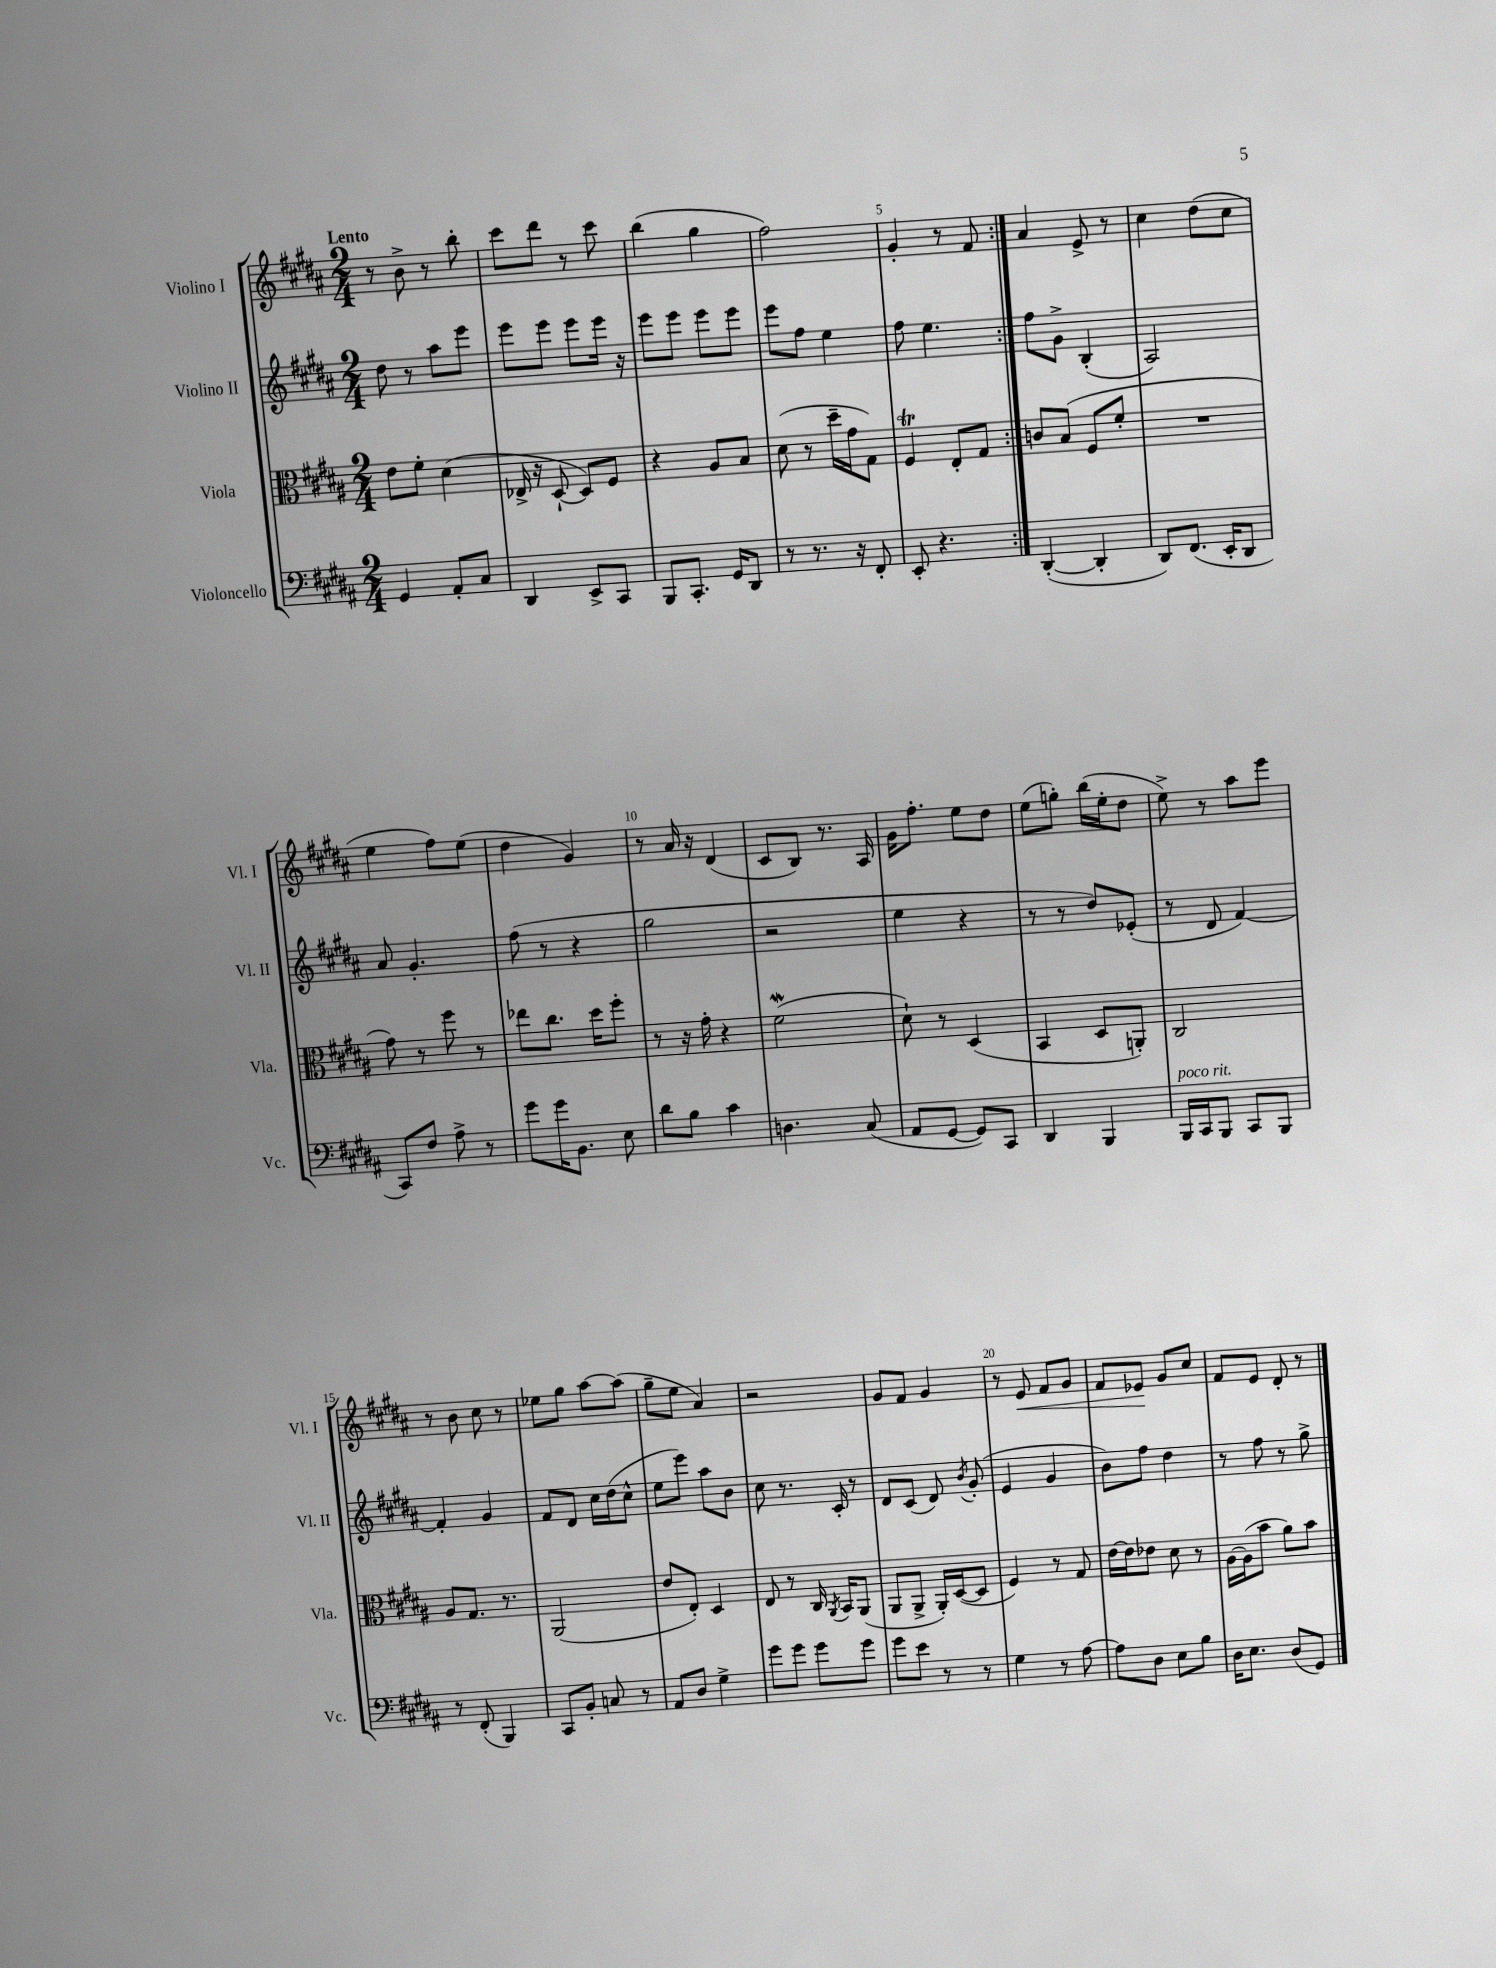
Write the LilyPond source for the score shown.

<<
\new StaffGroup <<
\new Staff = "s0" \with { instrumentName = "Violino I" shortInstrumentName = "Vl. I" } {
    \clef treble \key b \major \numericTimeSignature \time 2/4 \tempo "Lento"
    \autoBeamOff \repeat volta 2 { r8 b'8-> r8 b''8-. |
    cis'''8[ dis'''8] r8 cis'''8 |
    b''4( gis''4 |
    fis''2) |
    gis'4-. r8 fis'8 | }
    ais'4 e'8-> r8 |
    cis''4 dis''8[( cis''8] |
    e''4 fis''8[) e''8]( |
    dis''4 gis'4) |
    r8 ais'16 r16 dis'4( |
    cis'8[ b8]) r8. ais16 |
    gis'16[ fis''8.]-. e''8[ dis''8] |
    e''8[( g''8]-.) b''16[( e''16-. dis''8] |
    e''8->) r8 ais''8[ e'''8] |
    r8 b'8 cis''8 r8 |
    ees''8[ gis''8] ais''8[~ ais''8]( |
    gis''8[-- e''8] ais'4) |
    r2 |
    gis'8[ fis'8] gis'4 |
    r8 e'8\< fis'8[ gis'8] |
    fis'8[ ees'8]\! gis'8[ cis''8] |
    fis'8[ e'8] dis'8-. r8 \bar "|." |
}
\new Staff = "s1" \with { instrumentName = "Violino II" shortInstrumentName = "Vl. II" } {
    \clef treble \key b \major \numericTimeSignature \time 2/4
    \autoBeamOff \repeat volta 2 { dis''8 r8 ais''8[ e'''8] |
    e'''8[ e'''8] e'''8[ e'''16] r16 |
    e'''8[ e'''8] e'''8[ e'''8] |
    e'''8[ fis''8] e''4 |
    fis''8 e''4. | }
    fis''8[ gis'8]-> b4-.( |
    ais2) |
    ais'8 gis'4.-. |
    fis''8( r8 r4 |
    gis''2 |
    r2 |
    e''4 r4 |
    r8 r8 dis''8[) ees'8]-.( |
    r8 dis'8 fis'4~) |
    fis'4-. gis'4 |
    fis'8[ dis'8] cis''16[ dis''16( cis''8]-^ |
    e''8[ e'''8]) ais''8[ b'8] |
    cis''8 r8. cis'16-. r8 |
    dis'8[ cis'8]( dis'8) \acciaccatura { b'8 } gis'8-.( |
    e'4 gis'4 |
    b'8[) fis''8] dis''4 |
    r8 fis''8 r8 gis''8-> \bar "|." |
}
\new Staff = "s2" \with { instrumentName = "Viola" shortInstrumentName = "Vla." } {
    \clef alto \key b \major \numericTimeSignature \time 2/4
    \autoBeamOff \repeat volta 2 { e'8[ fis'8]-. dis'4( |
    ees16-> r16 dis8~-! dis8[) fis8] |
    r4 ais8[ b8] |
    dis'8( r8 dis''16[-- gis'16 gis8]) |
    fis4\trill e8[-. gis8] | }
    c'8[ b8]( fis8[ fis'8]-. |
    R2 |
    gis'8) r8 fis''8 r8 |
    ees''8[ cis''8.] dis''16[ fis''8]-. |
    r8 r16 gis'16-. r4 |
    fis'2\mordent( |
    dis'8-!) r8 dis4( |
    b,4 dis8[ a,8]-.) |
    cis2 |
    ais8[ gis8.] r8. |
    ais,2( |
    e'8[ e8]-.) dis4 |
    e8 r8 cis16 \acciaccatura { ais,8 } b,16[ ais,8]( |
    ais,8[ ais,8]-> ais,16[-.) dis16~( dis8] |
    fis4) r8 gis8 |
    e'16[~ e'16 ees'8] dis'8 r8 |
    ais16[~ ais16( b'8] ais'8[) b'8] \bar "|." |
}
\new Staff = "s3" \with { instrumentName = "Violoncello" shortInstrumentName = "Vc." } {
    \clef bass \key b \major \numericTimeSignature \time 2/4
    \autoBeamOff \repeat volta 2 { gis,4 ais,8[-. cis8] |
    dis,4 e,8[-> cis,8] |
    b,,8[ cis,8.]-. gis,16[ dis,8] |
    r8 r8. r16 fis,8-. |
    e,8-. r4. | }
    dis,4~-.( dis,4-. |
    dis,8[) fis,8.]( e,16[-. dis,8] |
    cis,8[) fis8] ais8-> r8 |
    gis'8[ gis'16 b,8.] e8 |
    dis'8[ b8] cis'4 |
    d4. cis8( |
    ais,8[ gis,8]~ gis,8[) cis,8] |
    dis,4 b,,4 |
    b,,16[^\markup { \italic "poco rit." } cis,16 b,,8] cis,8[ b,,8] |
    r8 fis,8-.( b,,4) |
    cis,8[ b,8]-. c8 r8 |
    ais,8[ dis8] gis4-> |
    gis'8[ gis'8] gis'8[ gis'8] |
    gis'8[ e'8] r8 r8 |
    gis4 r8 ais8~ |
    ais8[ dis8] e8[ b8] |
    dis16[ e8.] dis8[( gis,8]) \bar "|." |
}
>>
>>
\layout { \context { \Score \override BarNumber.break-visibility = ##(#f #t #t) barNumberVisibility = #(every-nth-bar-number-visible 5) } }
